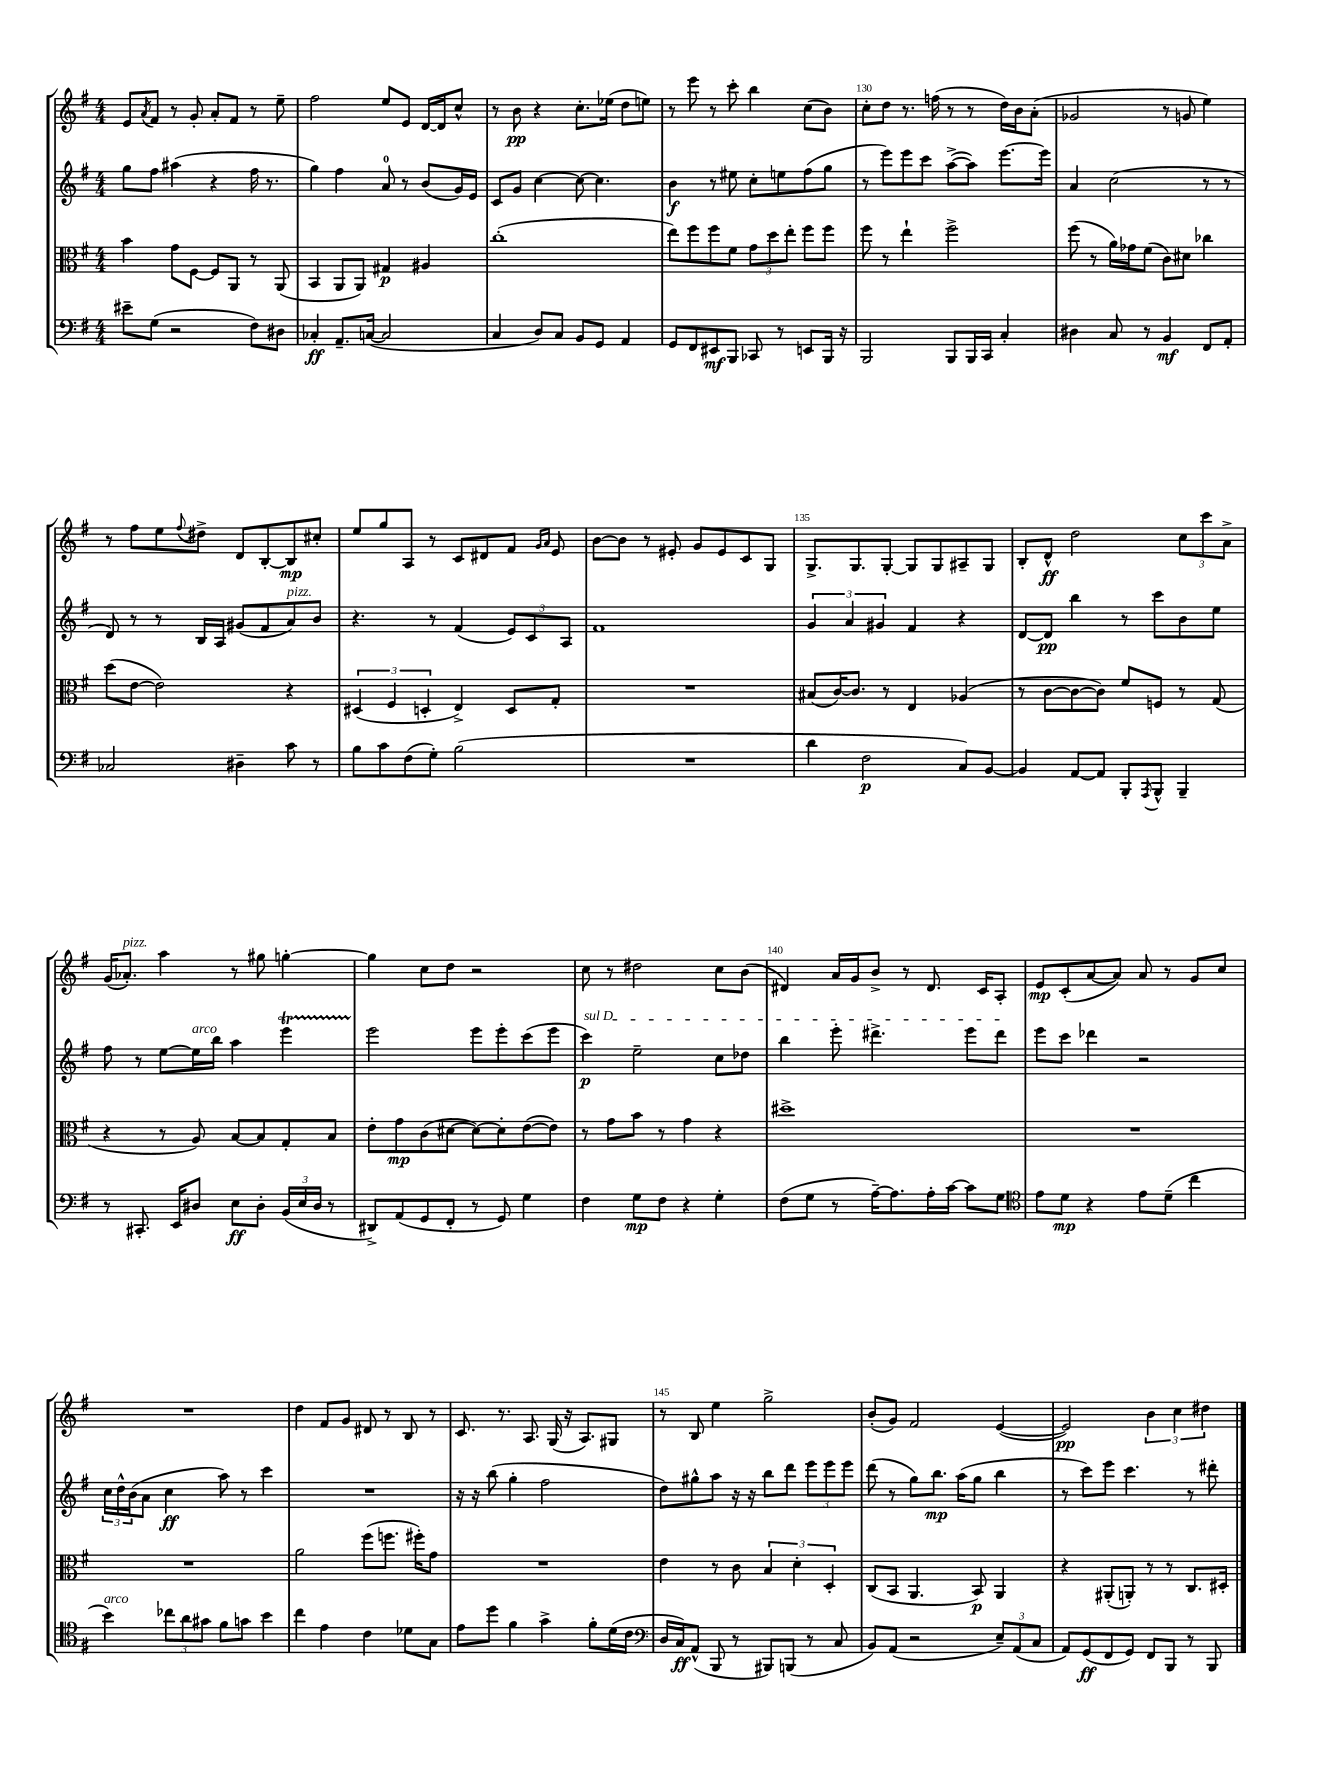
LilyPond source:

<<
\new StaffGroup <<
\new Staff = "s0" {
    \clef treble \key g \major \numericTimeSignature \time 4/4
    e'8 \acciaccatura { a'8 } fis'8 r8 g'8-. a'8-. fis'8 r8 e''8-- |
    fis''2 e''8 e'8 d'16~ d'16 c''8-^ |
    r8 b'8\pp r4 c''8.-. ees''16( d''8 e''8) |
    r8 e'''8 r8 c'''8-. b''4 c''8( b'8) |
    c''8-. d''8 r8. f''16( r8 r8 d''16) b'16 a'8-.( |
    ges'2 r8 g'8 e''4) |
    r8 fis''8 e''8 \appoggiatura { fis''8 } dis''8-> d'8 b8~-. b8\mp cis''8-. |
    e''8 g''8 a8 r8 c'8 dis'8 fis'8 \grace { g'16 a'16 } e'8 |
    b'8~ b'8 r8 eis'8-. g'8 eis'8 c'8 g8 |
    g8.-> g8. g8~-. g8 g8 ais8-- g8 |
    b8-. d'8-^\ff d''2 \tuplet 3/2 { c''8 c'''8 a'8-> } |
    g'16( aes'8.-.^\markup { \italic "pizz." }) a''4 r8 gis''8 g''4~-. |
    g''4 c''8 d''8 r2 |
    c''8 r8 dis''2 c''8 b'8( |
    dis'4) a'16 g'16 b'8-> r8 dis'8. c'16 a8-. |
    e'8\mp c'8-.( a'8~ a'8) a'8 r8 g'8 c''8 |
    R1 |
    d''4 fis'8 g'8 dis'8 r8 b8 r8 |
    c'8. r8. a8. g16( r16 a8.) gis8 |
    r8 b8 e''4 g''2-> |
    b'8-.( g'8) fis'2 e'4~( |
    e'2\pp) \tuplet 3/2 { b'4 c''4 dis''4 } \bar "|." |
}
\new Staff = "s1" {
    \clef treble \key g \major \numericTimeSignature \time 4/4
    g''8 fis''8 ais''4( r4 fis''16 r8. |
    g''4) fis''4 a'8-0 r8 b'8( g'16) e'16 |
    c'8 g'8 c''4~ c''8~ c''4. |
    b'4\f r8 eis''8 c''8-. e''8 fis''8( g''8 |
    r8 e'''8) e'''8 c'''8 a''8~->( a''8) e'''8.~ e'''16 |
    a'4 c''2( r8 r8 |
    d'8) r8 r8 b16 a16 gis'8( fis'8 a'8^\markup { \italic "pizz." }) b'8 |
    r4. r8 fis'4( \tuplet 3/2 { e'8) c'8 a8 } |
    fis'1 |
    \tuplet 3/2 { g'4 a'4 gis'4 } fis'4 r4 |
    d'8~ d'8\pp b''4 r8 c'''8 b'8 e''8 |
    fis''8 r8 e''8~ e''16^\markup { \italic "arco" } b''16 a''4 e'''4\startTrillSpan |
    e'''2\stopTrillSpan e'''8 e'''8-. c'''8( e'''8 |
    \once \override TextSpanner.bound-details.left.text = \markup { \italic "sul D" } c'''4\p\startTextSpan) e''2-- c''8 des''8 |
    b''4 e'''8-. dis'''4.-> e'''8 dis'''8\stopTextSpan |
    e'''8 c'''8 des'''4 r2 |
    \tuplet 3/2 { c''16 d''16-^ b'16( } a'8 c''4\ff a''8) r8 c'''4 |
    R1 |
    r16 r16 b''8( g''4-. fis''2 |
    d''8) gis''8-^ a''8 r16 r16 b''8 d'''8 \tuplet 3/2 { e'''8 e'''8 e'''8 } |
    d'''8( r8 g''8) b''8.\mp a''16( g''8 b''4 |
    r8 c'''8) e'''8 c'''4. r8 dis'''8-. \bar "|." |
}
\new Staff = "s2" {
    \clef alto \key g \major \numericTimeSignature \time 4/4
    b'4 g'8 fis8~ fis8 a,8 r8 a,8( |
    b,4 a,8 a,8) gis4\p ais4 |
    c''1-.( |
    e''8) fis''8 fis''8 fis'8 \tuplet 3/2 { g'8 d''8 e''8-. } fis''8 fis''8 |
    fis''8 r8 e''4-! fis''2-> |
    fis''8( r8 a'16) ges'16 fis'8( c'8) dis'8 ces''4 |
    d''8( e'8~ e'2) r4 |
    \tuplet 3/2 { dis4( fis4 d4-. } e4->) d8 g8-. |
    R1 |
    bis8( c'16~) c'8. r8 e4 aes4( |
    r8 c'8~ c'8~ c'8) fis'8 f8 r8 g8( |
    r4 r8 a8) b8~ b8 g8-. b8 |
    e'8-. g'8\mp c'8( dis'8~ dis'8~) dis'8-. e'8~( e'8) |
    r8 g'8 b'8 r8 g'4 r4 |
    dis''1-> |
    R1 |
    R1 |
    a'2 fis''8( f''8. fis''16-.) g'8 |
    R1 |
    e'4 r8 c'8 \tuplet 3/2 { b4 d'4-. d4-. } |
    c8( b,8 a,4. b,8\p) a,4 |
    r4 ais,8-.( a,8-.) r8 r8 c8. dis16-. \bar "|." |
}
\new Staff = "s3" {
    \clef bass \key g \major \numericTimeSignature \time 4/4
    eis'8-- g8( r2 fis8) dis8 |
    ces4-.\ff a,8.-- c16~( c2 |
    c4 d8) c8 b,8 g,8 a,4 |
    g,8 fis,8 eis,8\mf b,,8 ces,8 r8 e,8 b,,16 r16 |
    b,,2 b,,8 b,,16 c,16 c4-. |
    dis4 c8 r8 b,4\mf fis,8 a,8-. |
    ces2 dis4-- c'8 r8 |
    b8 c'8 fis8( g8-.) b2( |
    R1 |
    d'4 fis2\p c8) b,8~ |
    b,4 a,8~ a,8 b,,8-. \acciaccatura { a,,8 } b,,8-^ b,,4-- |
    r8 cis,8.-. e,16 dis8 e8\ff dis8-. \tuplet 3/2 { b,16( e16 dis16 } r8 |
    dis,8->) a,8( g,8 fis,8-. r8 g,8) g4 |
    fis4 g8\mp fis8 r4 g4-. |
    fis8( g8 r8 a16~--) a8. a16-. c'16~ c'8 g8 |
    \clef tenor e'8 d'8\mp r4 e'8 d'8--( c''4 |
    b'4^\markup { \italic "arco" }) \tuplet 3/2 { ces''8 a'8 gis'8 } fis'8 g'8 b'4 |
    c''4 e'4 c'4 des'8 g8 |
    e'8 d''8 fis'4 g'4-> fis'8-. d'16( c'16 |
    \clef bass d16 c16\ff) a,8-^( b,,8 r8 bis,,8) b,,8( r8 c8 |
    b,8) a,8( r2 \tuplet 3/2 { e8--) a,8( c8 } |
    a,8) g,8\ff( fis,8 g,8) fis,8 b,,8 r8 b,,8 \bar "|." |
}
>>
>>
\layout { \context { \Score currentBarNumber = #126 \override BarNumber.break-visibility = ##(#f #t #t) barNumberVisibility = #(every-nth-bar-number-visible 5) } }
